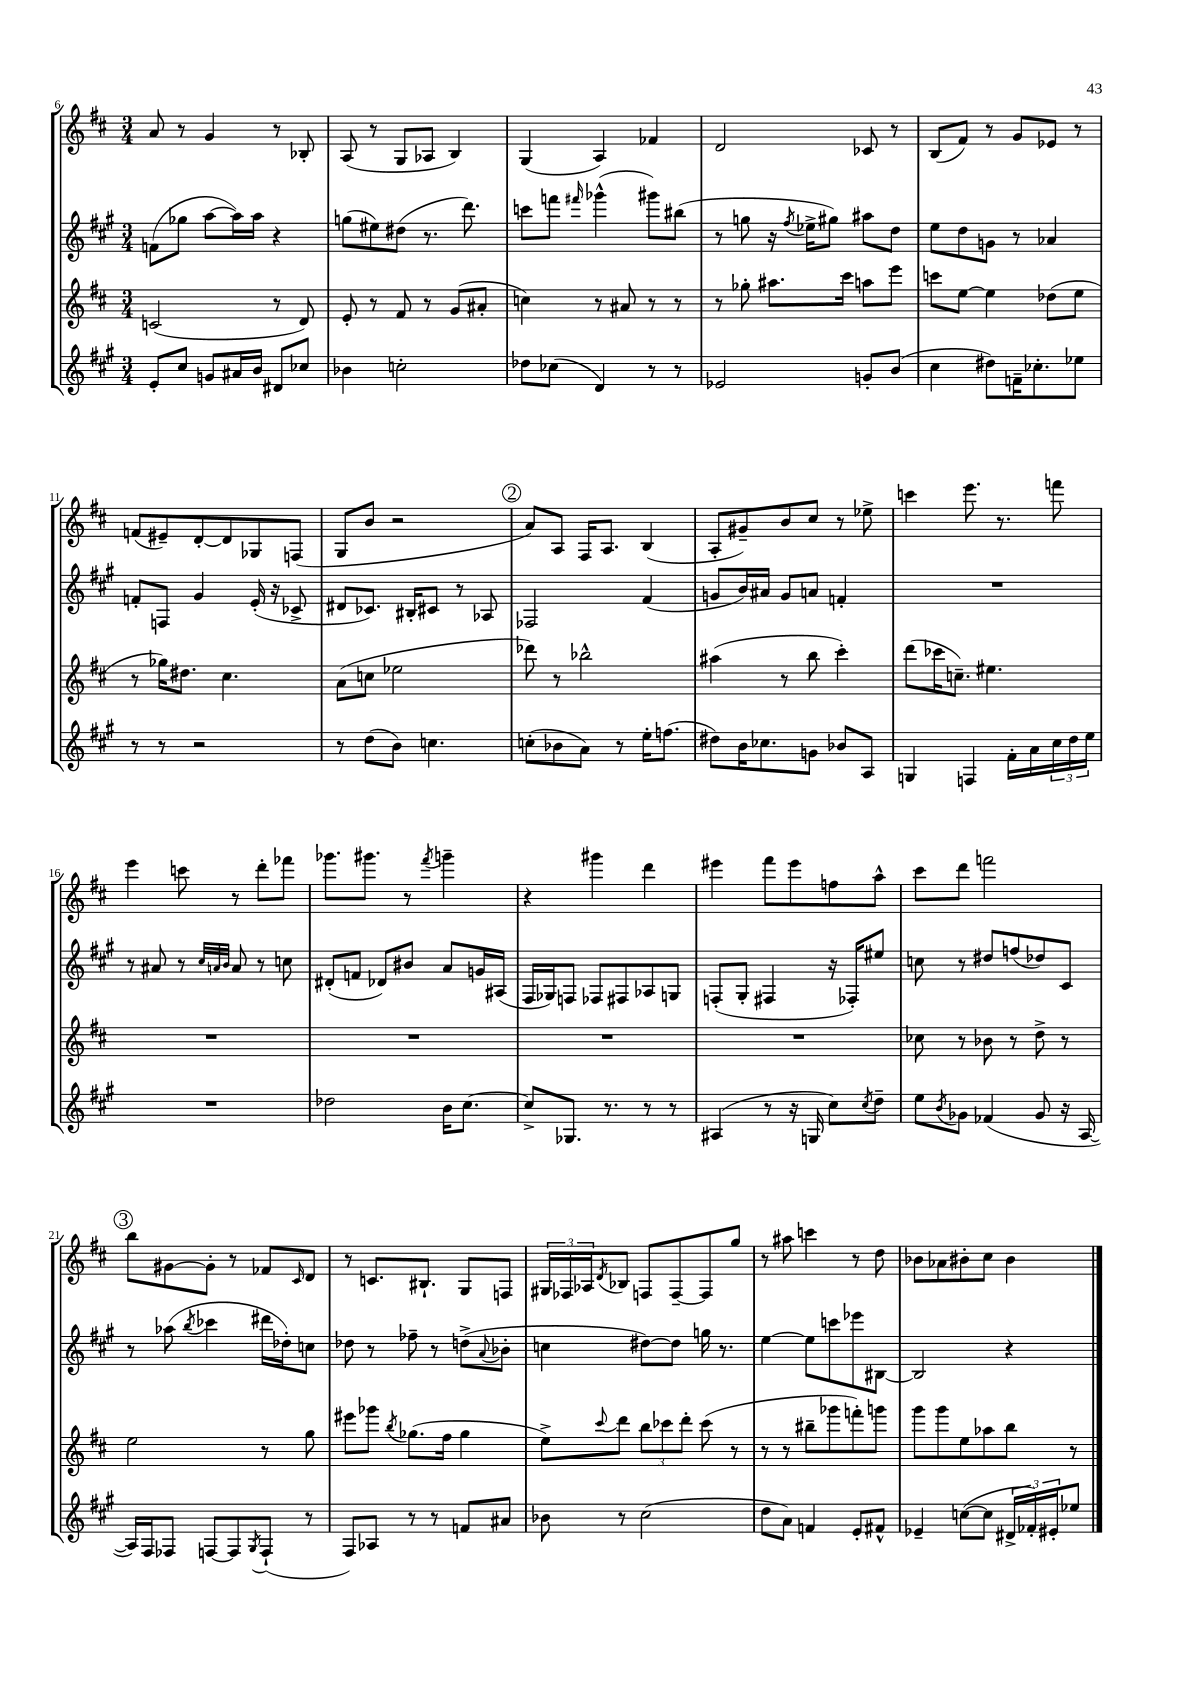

**kern	**kern	**kern	**kern
*staff4	*staff3	*staff2	*staff1
*clefG2	*clefG2	*clefG2	*clefG2
*k[f#c#g#]	*k[f#c#]	*k[f#c#g#]	*k[f#c#]
*M3/4	*M3/4	*M3/4	*M3/4
8e'/L	(2c/	(8f\L	8a/
8cc#/J	.	8gg-\J	8r
8g/L	.	[8aa\L	4g/
16a#/L	.	16aa\]L)	.
16b/JJ	.	16aa\JJ	.
8d#/L	8r	4r	8r
8cc-/J	8d/)	.	8B-'/
=	=	=	=
4b-\	8e'/	(8gg\L	(8A/
.	8r	8ee#\)	8r
2cc'\	8f#/	(8dd#\J	8G/L
.	8r	8.r	8A-/J
.	(8g/L	.	4B/)
.	.	8.ddd\)	.
.	8a#'/J	.	.
=	=	=	=
8dd-\L	4cc\)	8ccc\L	(4G/
(8cc-\J	.	8fff\J	.
.	.	16qqfff#/	.
4d/)	8r	(4ggg-^^\	4A/)
.	8a#/	.	.
8r	8r	8ggg#\L)	4f-/
8r	8r	(8bb#\J	.
=	=	=	=
2e-/	8r	8r	2d/
.	8gg-'\	8gg\	.
.	8.aa#\L	16r	.
.	.	8qff#/	.
.	.	16ee-^\LK	.
.	.	8gg#\J)	.
.	16ccc#\Jk	.	.
8g'/L	8aa\L	8aa#\L	8c-/
(8b/J	8eee\J	8dd\J	8r
=	=	=	=
4cc#\	8ccc\L	8ee\L	(8B/L
.	[8ee\J	8dd\	8f#/J)
8dd#\L)	4ee\]	8g\J	8r
16f~\K	.	8r	8g/L
8.cc-'\	.	.	.
.	(8dd-\L	4a-/	8e-/J
8ee-\J	8ee\J	.	8r
=	=	=	=
8r	8r	8f'/L	(8f/L
8r	16gg-\LK)	8F/J	8e#~/)
.	8.dd#\J	.	.
2r	.	4g#/	[8d'/
.	4.cc#\	.	8d/]
.	.	(16e'/	8G-/
.	.	16r	.
.	.	8c-^/	(8F/J
=	=	=	=
8r	(8a\L	8d#/L	8G/L
(8dd\L	8cc\J	8.c-/J)	8b/J
8b\J)	2ee-\	.	2r
.	.	16B#'/LK	.
4.cc\	.	8c#/J	.
.	.	8r	.
.	.	8A-/	.
=	=	=	=
(8cc'\L	8ddd-\)	2F-/	8a/L)
8b-\	8r	.	8A/J
8a\J)	2bb-^^\	.	16F#/LK
.	.	.	8.A/J
8r	.	.	.
16ee'\LK	.	(4f#/	(4B/
(8.ff\J	.	.	.
=	=	=	=
8dd#\L)	(4aa#\	8g/L	8A'/L
16b\K	.	16b/L)	8g#~/)
8.cc-\	.	16a#/JJ	.
.	8r	8g/L	8b/
8g\J	8bb\	8a/J	8cc#/J
8b-/L	4ccc#'\)	4f'/	8r
8A/J	.	.	8ee-^\
=	=	=	=
4G/	(8ddd\L	2.r	4ccc\
.	16ccc-\K	.	.
.	8.cc~\J)	.	.
4F/	.	.	8.eee\
.	4.ee#\	.	.
.	.	.	8.r
16f#'\LL	.	.	.
16a\	.	.	.
24cc#\	.	.	8fff\
24dd\	.	.	.
24ee\JJ	.	.	.
=	=	=	=
2.r	2.r	8r	4eee\
.	.	8a#/	.
.	.	8r	8ccc\
.	.	32qqcc#/LLL	.
.	.	32qqa/	.
.	.	32qqb/JJJ	.
.	.	8a/	8r
.	.	8r	8ddd'\L
.	.	8cc\	8fff-\J
=	=	=	=
2dd-\	2.r	(8d#'/L	8.ggg-\L
.	.	8f/J	.
.	.	.	8.ggg#\J
.	.	8d-/L)	.
.	.	8b#/J	8r
.	.	.	8qfff#/
16b\LK	.	8a/L	4ggg~\
[8.cc#\J	.	.	.
.	.	16g/L	.
.	.	(16A#/JJ	.
=	=	=	=
8cc#^/]L	2.r	16F#/LL	4r
.	.	16G-/J)	.
8.G-/J	.	8F/J	.
.	.	8F-/L	4ggg#\
8.r	.	.	.
.	.	8F#/	.
8r	.	8A-/	4ddd\
8r	.	8G/J	.
=	=	=	=
(4A#/	2.r	(8F'/L	4eee#\
.	.	8G#'/J	.
8r	.	4F#/	8fff#\L
16r	.	.	8eee#\
16G/	.	.	.
8cc#\L)	.	16r	8ff\
.	.	16F-'/LK)	.
8qcc#/	.	.	.
8dd~\J	.	8ee#/J	8aa^^\J
=	=	=	=
8ee\L	8cc-\	8cc\	8ccc#\L
8qb/	.	.	.
8g-\J	8r	8r	8ddd\J
(4f-/	8b-\	8dd#/L	2fff\
.	8r	(8ff/	.
8g-/	8dd^\	8dd-/)	.
16r	8r	8c#/J	.
[16A/	.	.	.
=	=	=	=
16A/]LL)	2ee\	8r	8bb\L
16F#/J	.	.	.
8F-/J	.	(8aa-\	[8g#\
.	.	8qbb/	.
[8F/L	.	4ccc-\	8g#'\]J
8F/]	.	.	8r
8qG#/	.	.	.
(8F`/J	8r	16ddd#\LL	8f-/L
.	.	16dd-'\J)	.
.	.	.	16qqc#/
8r	8gg\	8cc\J	8d/J
=	=	=	=
8F#/L)	8eee#\L	8dd-\	8r
8A-/J	8ggg-\J	8r	8.c/L
.	8qbb/	.	.
8r	(8.gg-\L	8ff-~\	.
.	.	.	8.B#`/J
8r	.	8r	.
.	16ff#\Jk	.	.
8f/L	4gg-\	(8dd^\L	8G/L
.	.	8qqa/	.
8a#/J	.	8b-'\J	8F/J
=	=	=	=
8b-\	8ee^\L)	4cc\	24G#/LL
.	.	.	24F-/
.	.	.	24A-/J
.	8qqccc#/	.	8qd/
8r	8ddd\J	.	8B-/J
(2cc#\	12bb\L	[8dd#\L)	8F/L
.	12ccc-\	.	.
.	.	8dd#\]J	[8F~/
.	12ddd'\J	.	.
.	(8ccc-\	16gg\	8F/]
.	.	8.r	.
.	8r	.	8gg/J
=	=	=	=
8dd\L	8r	[4ee\	8r
8a\J)	8r	.	8aa#\
4f/	8bb#~\L	8ee\]L	4ccc\
.	8ggg-\	8ccc\	.
8e'/L	8fff'\)	8eee-\	8r
8f#^^/J	8ggg\J	[8B#\J	8dd\
=	=	=	=
4e-~/	8ggg\L	2B#/]	8b-\L
.	8ggg\	.	8a-\
([8cc\L	8ee\	.	8b#'\
8cc\]J	8aa-\	.	8cc#\J
24d#^/LL	8bb\J	4r	4b#\
24f-'/)	.	.	.
24e#'/J	.	.	.
8ee-/J	8r	.	.
==	==	==	==
*-	*-	*-	*-
